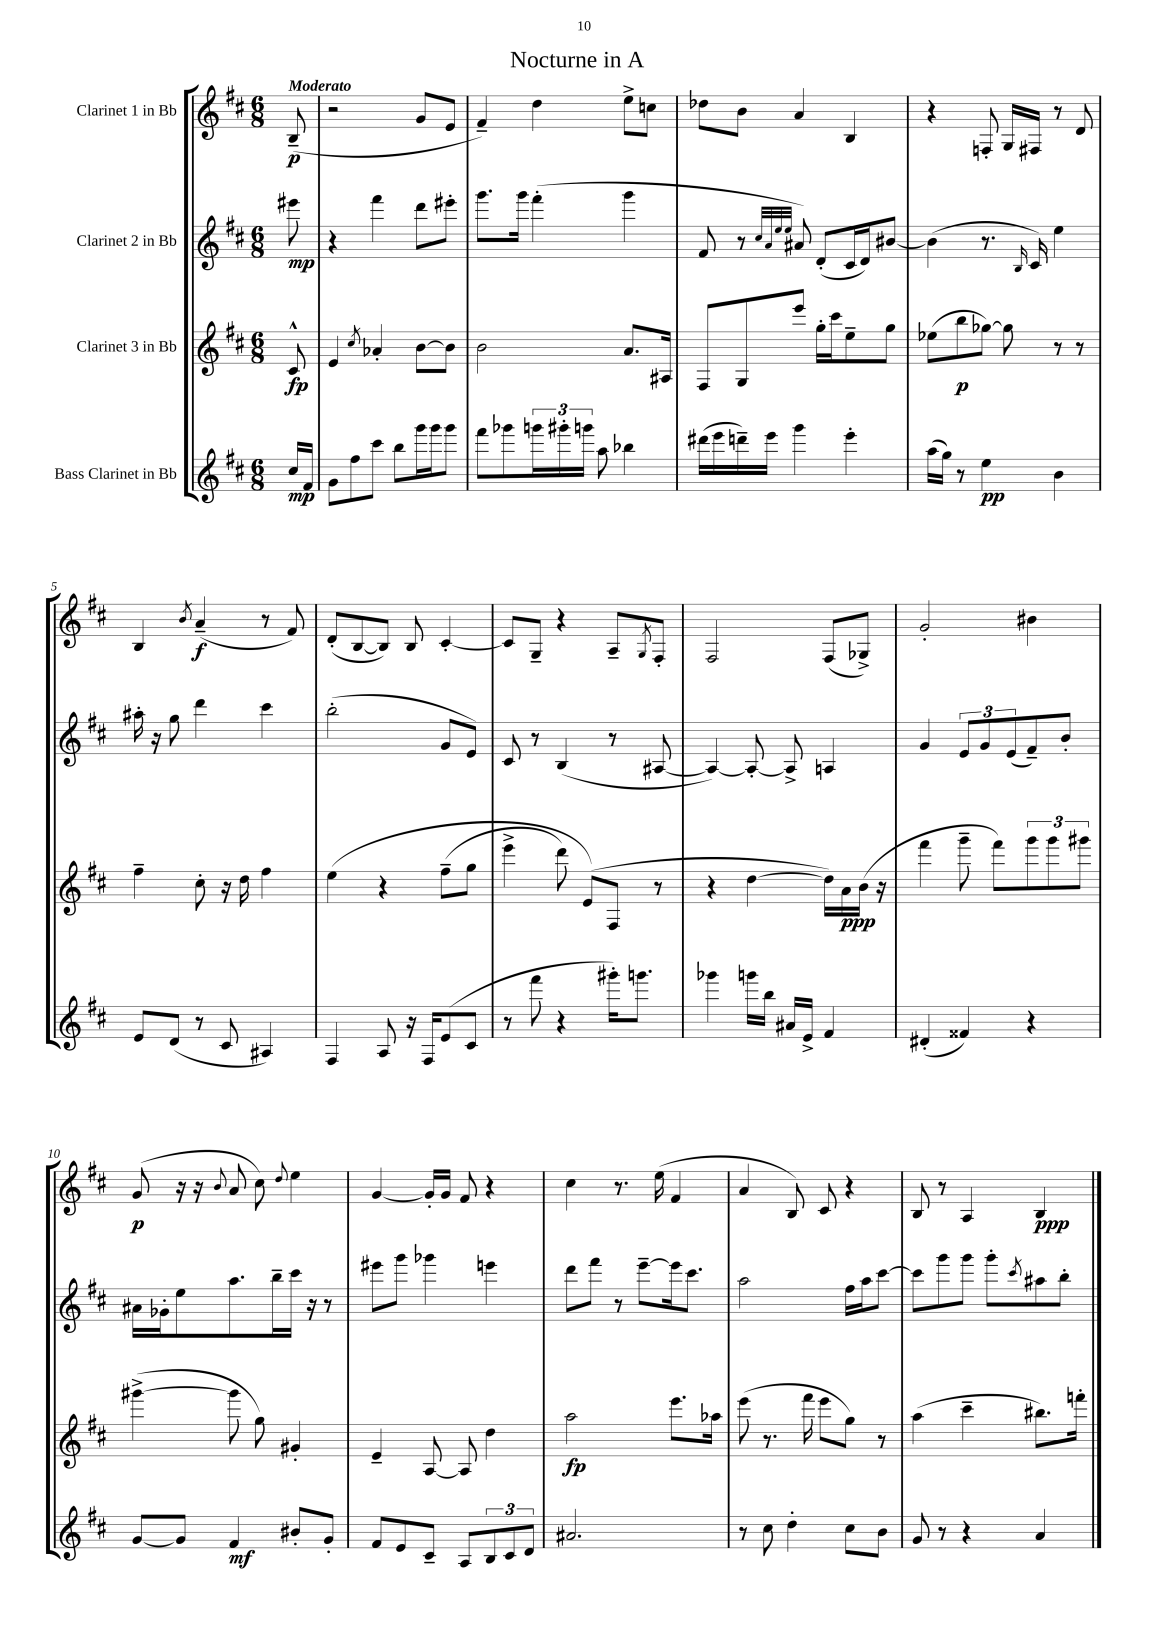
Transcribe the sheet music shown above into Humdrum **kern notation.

**kern	**dynam	**kern	**dynam	**kern	**dynam	**kern	**dynam
*part4	*part4	*part3	*part3	*part2	*part2	*part1	*part1
*staff4	*staff4	*staff3	*staff3	*staff2	*staff2	*staff1	*staff1
*I"Bass Clarinet in Bb	*	*I"Clarinet 3 in Bb	*	*I"Clarinet 2 in Bb	*	*I"Clarinet 1 in Bb	*
*clefG2	*	*clefG2	*	*clefG2	*	*clefG2	*
*k[f#c#]	*	*k[f#c#]	*	*k[f#c#]	*	*k[f#c#]	*
*M6/8	*	*M6/8	*	*M6/8	*	*M6/8	*
=	=	=	=	=	=	=	=
!	!	!	!	!	!	!LO:TX:a:B:t=Moderato	!
16cc#/LL	mp	8c#^^/	fp	8eee#X\	mp	(8B~/	p
16f#/JJ	.	.	.	.	.	.	.
=1	=1	=1	=1	=1	=1	=1	=1
8g\L	.	4e/	.	4r	.	2r	.
8ff#\	.	.	.	.	.	.	.
.	.	8qcc#/	.	.	.	.	.
8ccc#\J	.	4a-X'/	.	4fff#\	.	.	.
8bb\L	.	.	.	.	.	.	.
16ggg\L	.	[8b\L	.	8ddd\L	.	8g/L	.
16ggg\J	.	.	.	.	.	.	.
8ggg\J	.	8b\J]	.	8eee#X'\J	.	8e/J	.
=2	=2	=2	=2	=2	=2	=2	=2
8fff#\L	.	2b\	.	8.ggg\L	.	4f#~/)	.
8ggg-X\	.	.	.	.	.	.	.
.	.	.	.	16ggg\Jk	.	.	.
24gggn\L	.	.	.	(4fff#'\	.	4dd\	.
24ggg#X'\	.	.	.	.	.	.	.
24gggn\JJ	.	.	.	.	.	.	.
8aa\	.	.	.	.	.	.	.
4bb-X\	.	8.a/L	.	4ggg\	.	8ee^\L	.
.	.	.	.	.	.	8ccn\J	.
.	.	16A#X/Jk	.	.	.	.	.
=3	=3	=3	=3	=3	=3	=3	=3
(16ddd#X\LL	.	8F#/L	.	8f#/	.	8dd-X\L	.
16eee\	.	.	.	.	.	.	.
16dddn~\)	.	8G/	.	8r	.	8b\J	.
16eee\JJ	.	.	.	.	.	.	.
.	.	.	.	32qqcc#/LLL	.	.	.
.	.	.	.	32qqa/	.	.	.
.	.	.	.	32qqee/	.	.	.
.	.	.	.	32qqee/JJJ	.	.	.
4ggg\	.	8eee/J	.	8a#X/)	.	4a/	.
.	.	16gg'\LL	.	(8d'/L	.	.	.
.	.	16ccc#\J	.	.	.	.	.
4eee'\	.	8ee~\	.	16c#/L	.	4B/	.
.	.	.	.	16d/J)	.	.	.
.	.	8gg\J	.	[8b#X/J	.	.	.
=4	=4	=4	=4	=4	=4	=4	=4
(16aa\LL	.	(8ee-X\L	.	(4b#\]	.	4r	.
16gg\JJ)	.	.	.	.	.	.	.
8r	.	8bb\	p	.	.	.	.
4ee\	pp	[8gg-X\J)	.	8.r	.	8Fn'/	.
.	.	8gg-\]	.	.	.	16G/LL	.
.	.	.	.	16qqB/	.	.	.
.	.	.	.	16c#/)	.	16F#X/JJ	.
4b\	.	8r	.	4ee\	.	8r	.
.	.	8r	.	.	.	8d/	.
!!LO:LB:g=z
=5	=5	=5	=5	=5	=5	=5	=5
8e/L	.	4ff#~\	.	16aa#X'\	.	4B/	.
.	.	.	.	16r	.	.	.
(8d/J	.	.	.	8gg\	.	.	.
.	.	.	.	.	.	8qb/	.
8r	.	8cc#'\	.	4ddd\	.	(4a~/	f
8c#/	.	16r	.	.	.	.	.
.	.	16dd\	.	.	.	.	.
4A#X/)	.	4ff#\	.	4ccc#\	.	8r	.
.	.	.	.	.	.	8f#/)	.
=6	=6	=6	=6	=6	=6	=6	=6
4F#/	.	(4ee\	.	(2bb'\	.	(8d'/L	.
.	.	.	.	.	.	[8B/	.
8A/	.	4r	.	.	.	8B/J])	.
16r	.	.	.	.	.	8B/	.
16F#/KL	.	.	.	.	.	.	.
(8e/	.	(8ff#~\L	.	8g/L	.	[4c#'/	.
8c#/J	.	8gg\J	.	8e/J)	.	.	.
=7	=7	=7	=7	=7	=7	=7	=7
8r	.	4eee^\	.	8c#/	.	8c#/L]	.
8fff#\	.	.	.	8r	.	8G~/J	.
4r	.	8ddd\)	.	(4B/	.	4r	.
.	.	(8e/L)	.	.	.	.	.
16ggg#X'\KL)	.	8F#/J	.	8r	.	8A~/L	.
8.gggn\J	.	.	.	.	.	.	.
.	.	.	.	.	.	8qG/	.
.	.	8r	.	[8A#X/	.	8F#'/J	.
=8	=8	=8	=8	=8	=8	=8	=8
4ggg-X\	.	4r	.	4A#/_)	.	2F#/	.
16gggn\LL	.	[4dd\	.	8A#'/_	.	.	.
16bb\JJ	.	.	.	.	.	.	.
16a#X/LL	.	.	.	8A#^/]	.	.	.
16e^/JJ	.	.	.	.	.	.	.
4f#/	.	16dd\LL])	.	4An/	.	(8F#/L	.
.	.	16a\	ppp	.	.	.	.
.	.	(16b\JJ	.	.	.	8G-X^/J)	.
.	.	16r	.	.	.	.	.
=9	=9	=9	=9	=9	=9	=9	=9
(4d#X'/	.	4fff#\	.	4g/	.	2g'/	.
4f##X/)	.	8ggg~\	.	12e/L	.	.	.
.	.	.	.	12g/	.	.	.
.	.	8fff#\L)	.	.	.	.	.
.	.	.	.	(12e/	.	.	.
4r	.	12ggg\	.	8f#~/)	.	4b#X\	.
.	.	12ggg\	.	.	.	.	.
.	.	.	.	8b'/J	.	.	.
.	.	12ggg#X\J	.	.	.	.	.
!!LO:LB:g=z
=10	=10	=10	=10	=10	=10	=10	=10
[8g/L	.	([4ggg#X^\	.	16a#X\LL	.	(8g/	p
.	.	.	.	16g-X'\J	.	.	.
8g/J]	.	.	.	8ee\	.	16r	.
.	.	.	.	.	.	16r	.
.	.	.	.	.	.	8qqb/	.
4f#/	mf	8ggg#\]	.	8.aa\	.	8a/	.
.	.	8gg\)	.	.	.	8cc#\)	.
.	.	.	.	16bb~\L	.	.	.
.	.	.	.	.	.	8qqdd/	.
8b#X'/L	.	4g#X'/	.	16ccc#\JJ	.	4ee\	.
.	.	.	.	16r	.	.	.
8g'/J	.	.	.	8r	.	.	.
=11	=11	=11	=11	=11	=11	=11	=11
8f#/L	.	4e~/	.	8eee#X\L	.	[4g/	.
8e/	.	.	.	8ggg\J	.	.	.
8c#~/J	.	[8A/	.	4ggg-X\	.	16g'/LL]	.
.	.	.	.	.	.	16g/JJ	.
8A/L	.	8A/]	.	.	.	8f#/	.
12B/	.	4dd\	.	4eeen\	.	4r	.
12c#/	.	.	.	.	.	.	.
12d/J	.	.	.	.	.	.	.
=12	=12	=12	=12	=12	=12	=12	=12
2.a#X/	.	2aa\	fp	8ddd\L	.	4cc#\	.
.	.	.	.	8fff#\J	.	.	.
.	.	.	.	8r	.	8.r	.
.	.	.	.	[8eee~\L	.	.	.
.	.	.	.	.	.	(16ee\	.
.	.	8.eee\L	.	16eee\k]	.	4f#/	.
.	.	.	.	8.ccc#\J	.	.	.
.	.	16aa-X\Jk	.	.	.	.	.
=13	=13	=13	=13	=13	=13	=13	=13
8r	.	(8eee\	.	2aa\	.	4a/	.
8cc#\	.	8.r	.	.	.	.	.
4dd'\	.	.	.	.	.	8B/)	.
.	.	16fff#\	.	.	.	.	.
.	.	8eee\L	.	.	.	8c#/	.
8cc#\L	.	8gg\J)	.	16ff#\LL	.	4r	.
.	.	.	.	16aa\J	.	.	.
8b\J	.	8r	.	[8ccc#\J	.	.	.
=14	=14	=14	=14	=14	=14	=14	=14
8g/	.	(4aa\	.	8ccc#\L]	.	8B/	.
8r	.	.	.	8ggg\	.	8r	.
4r	.	4ccc#~\	.	8ggg\J	.	4A/	.
.	.	.	.	8ggg'\L	.	.	.
.	.	.	.	8qccc#/	.	.	.
4a/	.	8.bb#X\L)	.	8aa#X\	.	4B/	ppp
.	.	.	.	8bb'\J	.	.	.
.	.	16fffn'\Jk	.	.	.	.	.
==	==	==	==	==	==	==	==
*-	*-	*-	*-	*-	*-	*-	*-
